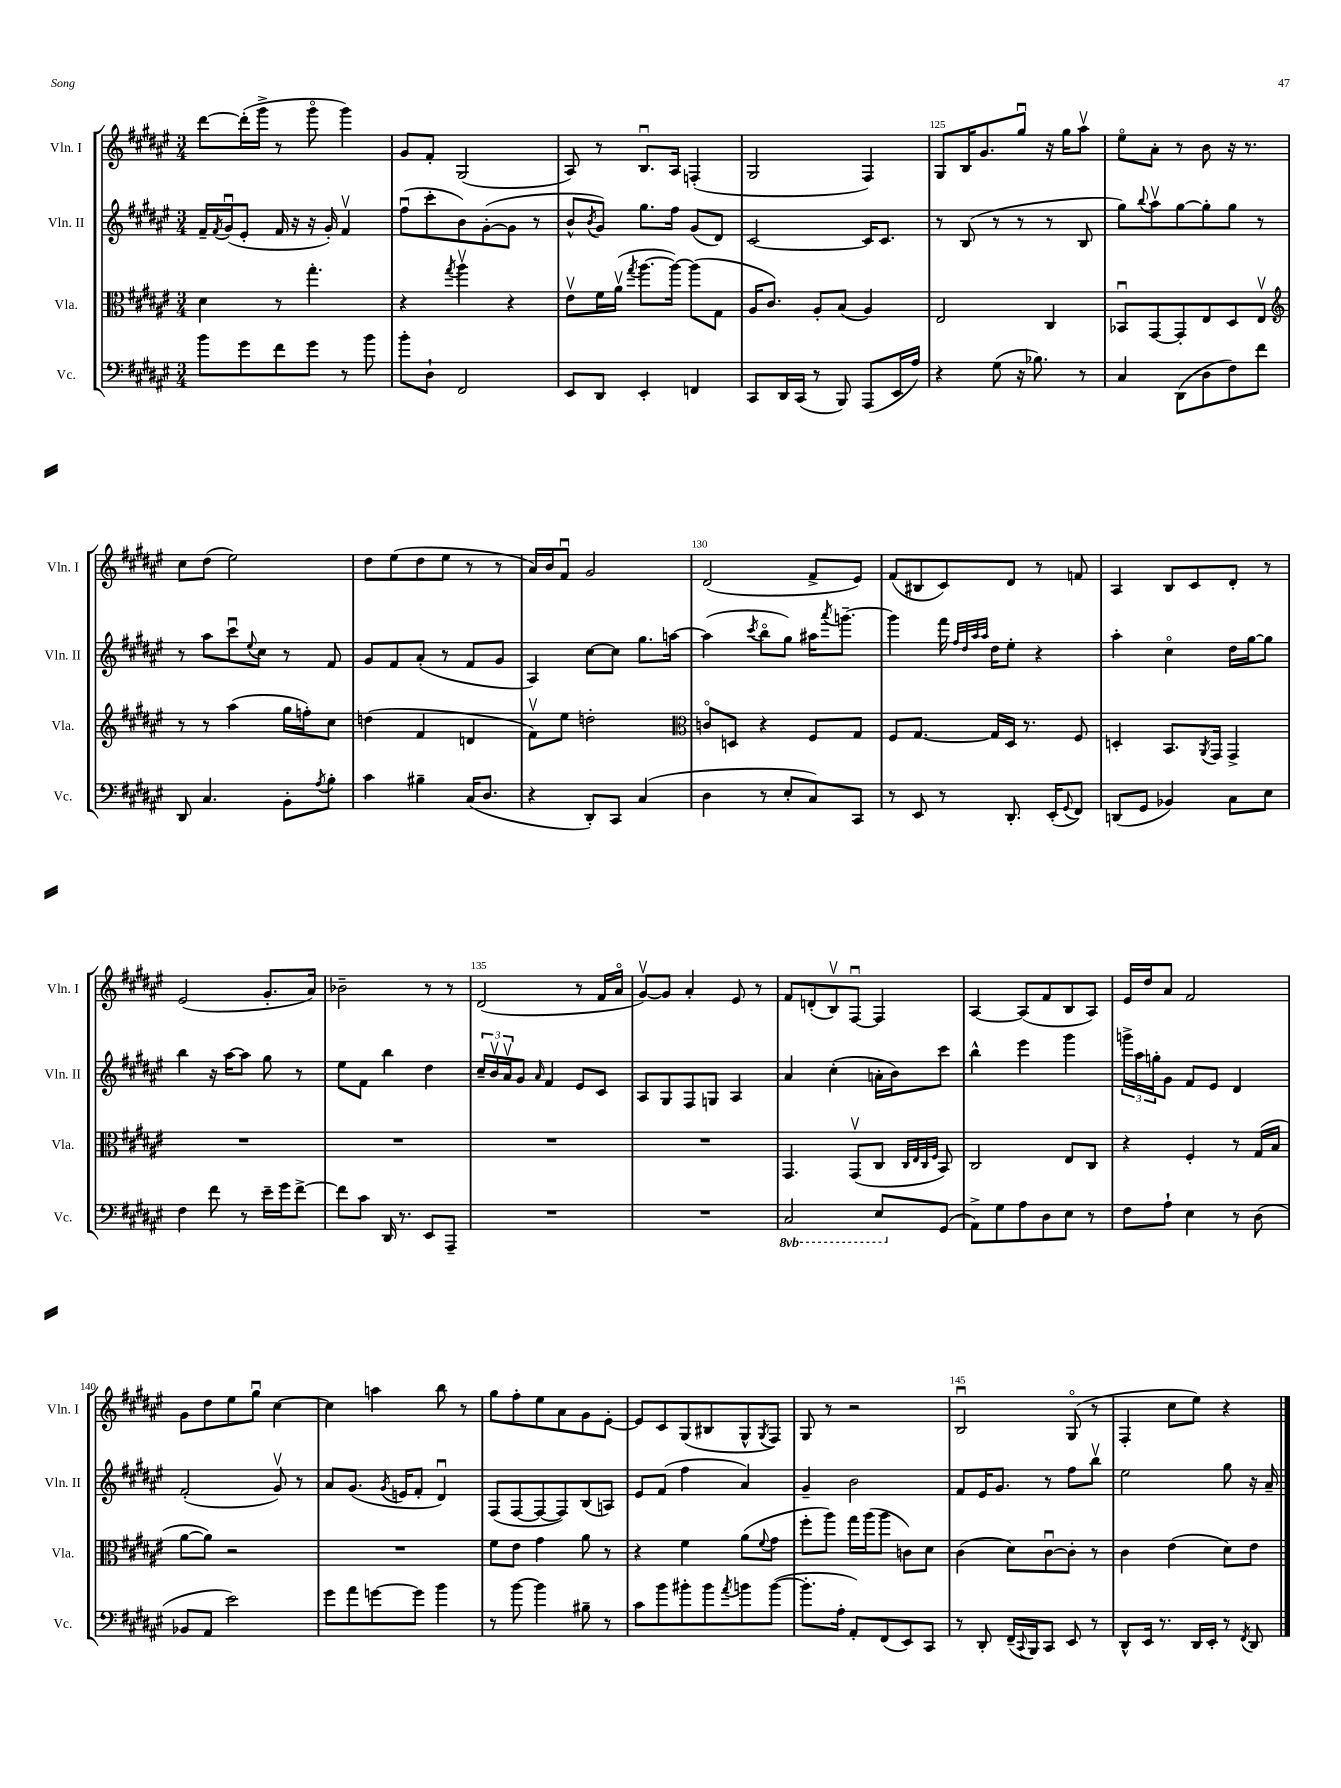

**kern	**kern	**kern	**kern
*part4	*part3	*part2	*part1
*staff4	*staff3	*staff2	*staff1
*I"Vc.	*I"Vla.	*I"Vln. II	*I"Vln. I
*I'Vc.	*I'Vla.	*I'Vln. II	*I'Vln. I
*clefF4	*clefC3	*clefG2	*clefG2
*k[f#c#g#d#a#e#]	*k[f#c#g#d#a#e#]	*k[f#c#g#d#a#e#]	*k[f#c#g#d#a#e#]
*M3/4	*M3/4	*M3/4	*M3/4
=121	=121	=121	=121
8b\L	4d#\	16f#~/LL	[8ddd#\L
.	.	8qf#/	.
.	.	(16g#u/J	.
8g#\	.	8e#'/J	(16ddd#'\L]
.	.	.	16ggg#^\JJ
8f#\	8r	16f#/	8r
.	.	16r	.
8g#\J	4.gg#'\	16r	8ggg#\
.	.	16g#'/)	.
8r	.	4f#v/	4ggg#\)
8b\	.	.	.
=122	=122	=122	=122
8b'\L	4r	(8ff#u\L	8g#/L
8D#`\J	.	8ccc#'\	8f#'/J
.	8qgg#/	.	.
2FF#/	4aa#v\	8b\)	(2G#/
.	.	([8g#'\	.
.	4r	8g#\J]	.
.	.	8r	.
=123	=123	=123	=123
8EE#/L	8e#v\L	8b^^/L	8A#/)
.	.	8qb/	.
8DD#/J	16f#\L	8g#/J)	8r
.	(16a#v\JJ	.	.
.	8qgg#/	.	.
4EE#'/	[8.aa#\L	8.gg#\L	8.Bu/L
.	16aa#\Jk_)	16ff#\Jk	16A#/Jk
4FFn/	(8aa#\L]	(8g#/L	(4Fn'/
.	8G#\J	8d#/J)	.
=124	=124	=124	=124
8CC#/L	16A#/KL	[2c#/	2G#/
.	8.c#/J)	.	.
16DD#/L	.	.	.
(16CC#/JJ	.	.	.
8r	8A#'/L	.	.
8BBB/)	(8B/J	.	.
(8AAA#/L	4A#/)	16c#/KL]	4F#/)
.	.	8.c#/J	.
16EE#/L	.	.	.
16A#/JJ)	.	.	.
=125	=125	=125	=125
4r	2E#/	8r	8G#/L
.	.	(8B/	16B/K
.	.	.	8.g#/
(8G#\	.	8r	.
16r	.	8r	8gg#u/J
8.B-X\)	.	.	.
.	4C#/	8r	16r
.	.	.	16gg#\KL
8r	.	8B/	8aa#v\J
=126	=126	=126	=126
4C#/	8BB-Xu/L	8gg#\L)	8ee#\L
.	.	8qqbb/	.
.	[8GG#/	8aa#v\	8a#'\J
(8DD#\L	8GG#'/]	[8gg#\	8r
8D#\	8E#/	8gg#'\]	8b\
8F#\)	8D#/	8gg#\J	16r
.	.	.	8.r
8f#\J	8E#v/J	8r	.
!!LO:LB:g=z
=127	=127	=127	=127
*	*clefG2	*	*
8DD#/	8r	8r	8cc#\L
4.C#/	8r	8aa#\L	(8dd#\J
.	(4aa#\	8ccc#u\	2ee#\)
.	.	8qqee#/	.
.	.	8cc#\J	.
8BB'\L	16gg#\LL	8r	.
.	16ffn'\J)	.	.
8qA#/	.	.	.
8B'\J	8cc#\J	8f#/	.
=128	=128	=128	=128
4c#\	(4ddn\	8g#/L	8dd#\L
.	.	8f#/	(8ee#\
4B#X~\	4f#/	(8a#'/J	8dd#\
.	.	8r	8ee#\J
(16C#/KL	4dn/	8f#/L	8r
8.D#/J	.	.	.
.	.	8g#/J	8r
=129	=129	=129	=129
4r	8f#v\L)	4A#/)	16a#/LL)
.	.	.	16b/J
.	8ee#\J	.	8f#u/J
8DD#'/L)	2ddn'\	[8cc#\L	2g#/
8CC#/J	.	8cc#\J]	.
(4C#/	.	8.gg#\L	.
.	.	[16aan\Jk	.
=130	=130	=130	=130
*	*clefC3	*	*
4D#\	8cn/L	(4aa\]	(2d#/
.	8Dn/J	.	.
.	.	8qccc#/	.
8r	4r	8bb\L	.
8E#'/L	.	8gg#\J)	.
8C#/)	8F#/L	16aa#X\KL	8f#^/L
.	.	8qaaa#/	.
.	.	[8.gggn~\J	.
8CC#/J	8G#/J	.	8e#/J)
=131	=131	=131	=131
8r	8F#/L	4ggg\]	(8f#/L
8EE#/	[8.G#/J	.	8B#X/
8r	.	16fff#\	8c#/)
.	.	32qqff#/LLL	.
.	.	32qqdd#/	.
.	.	32qqaa#/	.
.	.	32qqaa#/JJJ	.
.	16G#/LL]	16dd#\KL	.
8.DD#'/	16D#/JJ	8ee#'\J	8d#/J
.	8.r	.	.
.	.	4r	8r
(16EE#'/KL	.	.	.
8qqGG#/	.	.	.
8FF#/J)	8F#/	.	8fn/
=132	=132	=132	=132
(8DDn/L	4Dn'/	4aa#'\	4A#/
8GG#/J	.	.	.
4BB-X/)	8.BB/L	4cc#\	8B/L
.	.	.	8c#/
.	8qAA#/	.	.
.	16GG#/Jk	.	.
8C#\L	4GG#^/	16dd#\LL	8d#'/J
.	.	[16gg#\J	.
8E#\J	.	8gg#\J]	8r
!!LO:LB:g=z
=133	=133	=133	=133
4F#\	2.r	4bb\	(2e#/
8f#\	.	16r	.
.	.	[16aa#\KL	.
8r	.	8aa#\J]	.
16e#~\LL	.	8gg#\	8.g#'/L
16g#\J	.	.	.
[8f#^\J	.	8r	.
.	.	.	16a#/Jk)
=134	=134	=134	=134
8f#\L]	2.r	8ee#\L	2b-X~\
8c#\J	.	8f#\J	.
16DD#/	.	4bb\	.
8.r	.	.	.
8EE#/L	.	4dd#\	8r
8AAA#~/J	.	.	8r
=135	=135	=135	=135
2.r	2.r	24cc#~/LL	(2d#/
.	.	24bv/	.
.	.	24a#v/J	.
.	.	8g#/J	.
.	.	16qqa#/	.
.	.	4f#/	.
.	.	8e#/L	8r
.	.	8c#/J	16f#/LL
.	.	.	16a#/JJ
=136	=136	=136	=136
2.r	2.r	8A#/L	[8g#v/L)
.	.	8G#/	8g#/J]
.	.	8F#/	4a#'/
.	.	8Gn/J	.
.	.	4A#/	8e#/
.	.	.	8r
=137	=137	=137	=137
*8ba	*	*	*
2CC#/	4.GG#/	4a#/	8f#/L
.	.	.	(8dn'/
.	.	(4cc#'\	8Bv/)
.	(8GG#v/L	.	[8F#u/J
8EE#/L	8C#/J	16an'\LL	4F#/]
.	.	16b\J)	.
.	32qqC#/LLL	.	.
.	32qqE#/	.	.
.	32qqC#/	.	.
.	32qqF#/JJJ	.	.
*X8ba	*	*	*
(8GG#/J	8BB/)	8ccc#\J	.
=138	=138	=138	=138
8AA#^\L)	2C#/	4bb^^\	[4A#/
8G#\	.	.	.
8A#\	.	4eee#\	(8A#/L]
8D#\	.	.	8f#/
8E#\J	8E#/L	4ggg#\	8B/
8r	8C#/J	.	8A#/J)
=139	=139	=139	=139
8F#\L	4r	24gggn^\LL	16e#/LL
.	.	24aa#\	.
.	.	.	16dd#/J
.	.	24ggn'\J	.
8A#`\J	.	8g#\J	8a#/J
4E#\	4F#'/	8f#/L	2f#/
.	.	8e#/J	.
8r	8r	4d#/	.
(8D#\	(16G#/LL	.	.
.	16B/JJ	.	.
!!LO:LB:g=z
=140	=140	=140	=140
8BB-X/L	[8a#\L	(2f#'/	8g#\L
8AA#/J	8a#\J])	.	8dd#\
2e#\)	2r	.	8ee#\
.	.	.	8gg#u\J
.	.	8g#v/)	[4cc#\
.	.	8r	.
=141	=141	=141	=141
8g#\L	2.r	8a#/L	4cc#\]
8a#\	.	(8.g#/J	.
[8gn\	.	.	4aan\
.	.	8qg#/	.
.	.	16en/KL	.
8g\J]	.	8f#'/J	.
4b\	.	4d#u/)	8bb\
.	.	.	8r
=142	=142	=142	=142
8r	8f#\L	(8F#/L	8gg#\L
[8b\	8e#\J	[8F#/	8ff#'\
4b\]	4g#\	8F#/_	8ee#\
.	.	8F#/])	8a#\
8B#X~\	8a#\	(8B/	8g#\
8r	8r	8An/J)	[8e#'\J
=143	=143	=143	=143
8c#\L	4r	8e#/L	8e#/L]
8b\	.	(8f#/J	8c#/
8b#X'\	4f#\	4ff#\	(8G#/
8b#\	.	.	8B#X/
8qa#/	.	.	.
8bn\	(8a#\L	4a#/)	8G#^^/
.	8qqf#/	.	8qG#/
([8b\J	8g#\J	.	8F#/J)
=144	=144	=144	=144
8.b'\L]	8ff#'\L	4g#~/	8G#/
.	8aa#\J)	.	8r
16A#'\Jk	.	.	.
8AA#'/L)	16gg#\LL	2b\	2r
.	(16aa#\J	.	.
(8FF#/	8aa#\J	.	.
8EE#/)	8cn\L)	.	.
8CC#/J	8d#\J	.	.
=145	=145	=145	=145
8r	(4c#\	8f#/L	2Bu/
8DD#'/	.	16e#/K	.
.	.	8.g#/J	.
(16FF#~/LL	8d#\L)	.	.
8qqCC#/	.	.	.
16BBB/J)	.	.	.
8CC#/J	[8c#u\	8r	.
8EE#/	8c#'\J]	8ff#\L	(8G#/
8r	8r	8bbv\J	8r
=146	=146	=146	=146
8DD#^^/L	4c#\	2ee#\	4F#'/
16EE#/Jk	.	.	.
8.r	.	.	.
.	(4e#\	.	8cc#\L
16DD#/LL	.	.	8ee#\J)
16EE#'/JJ	.	.	.
8r	8d#\L)	8gg#\	4r
8qFF#/	.	.	.
8DD#/	8e#\J	16r	.
.	.	16a#~/	.
==	==	==	==
*-	*-	*-	*-
